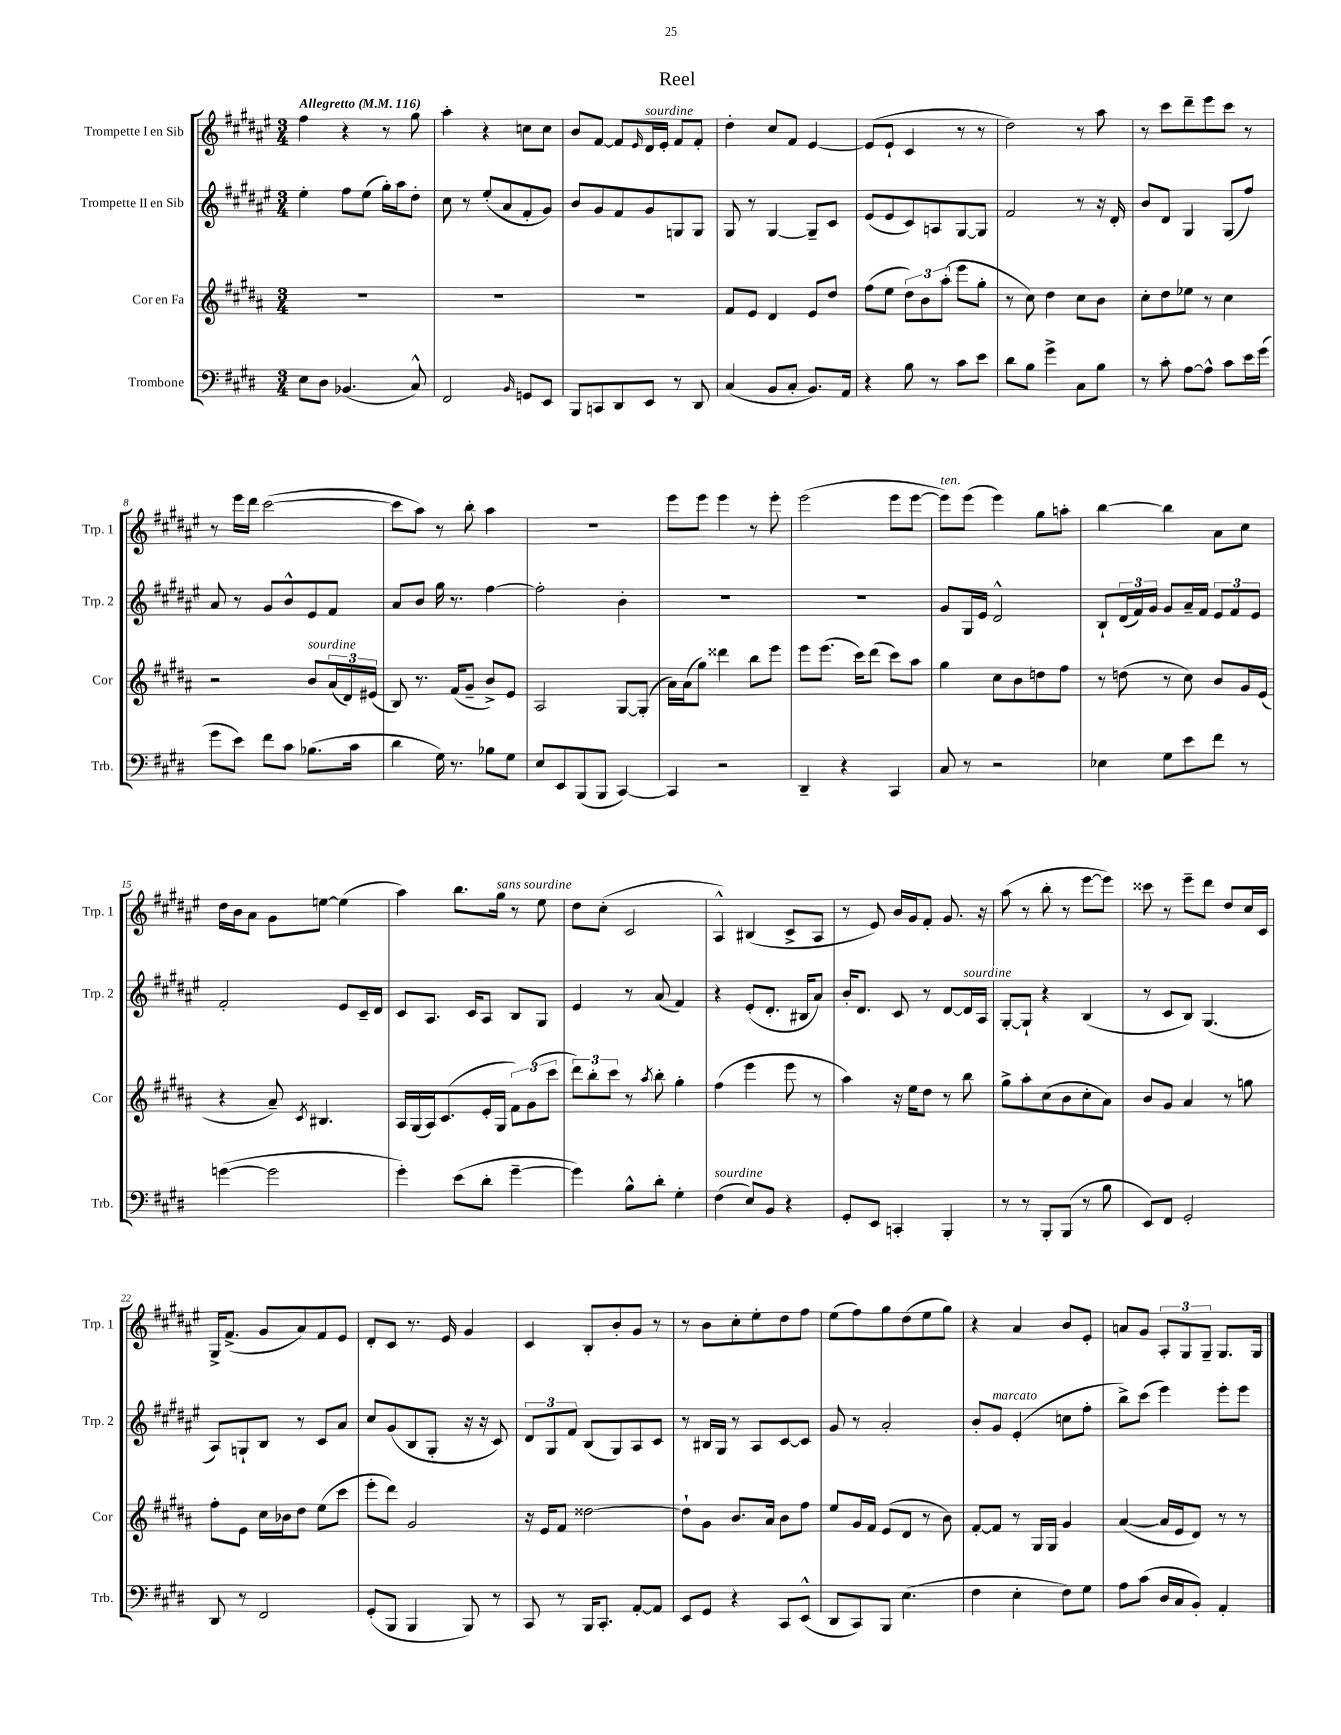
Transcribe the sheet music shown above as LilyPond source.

\header { title = "Reel" }
<<
\new StaffGroup <<
\new Staff = "s0" \with { instrumentName = "Trompette I en Sib" shortInstrumentName = "Trp. 1" } {
    \clef treble \key fis \major \numericTimeSignature \time 3/4 \tempo "Allegretto" 4 = 116
    fis''4 r4 r8 gis''8 |
    ais''4-. r4 c''8 c''8 |
    b'8 fis'8~ fis'8 \grace { eis'16 } dis'16^\markup { \italic "sourdine" } eis'16-. fis'8 fis'8-. |
    dis''4-. cis''8 fis'8 eis'4~ |
    eis'8( eis'8-! cis'4 r8 r8 |
    dis''2) r8 ais''8 |
    r8 cis'''8 dis'''8-- eis'''8 cis'''8 r8 |
    r8 eis'''16 dis'''16 cis'''2~( |
    cis'''8 ais''8) r8 b''8-. ais''4 |
    R2. |
    eis'''8 eis'''8 eis'''4 r8 eis'''8-. |
    eis'''2( eis'''8 eis'''8~ |
    eis'''8^\markup { \italic "ten." }) eis'''8( eis'''4) gis''8 a''8-. |
    b''4~ b''4 ais'8 cis''8 |
    dis''16 b'16 ais'8 gis'8 e''8~ e''4( |
    ais''4) b''8. gis''16^\markup { \italic "sans sourdine" } r8 eis''8 |
    dis''8 cis''8-.( cis'2 |
    ais4-^) bis4( cis'8-> ais8 |
    r8 eis'8) b'16 gis'16 fis'8-. gis'8. r16 |
    ais''8( r8 b''8-. r8 eis'''8~ eis'''8) |
    cisis'''8 r8 eis'''8-- dis'''8 dis''8 cis''16 cis'16 |
    gis16-> fis'8.->( gis'8 ais'8) fis'8 eis'8 |
    dis'8-. cis'8 r8. eis'16 gis'4 |
    cis'4 b8-. b'8-. gis'8 r8 |
    r8 b'8 cis''8-. eis''8-. dis''8 fis''8 |
    eis''8( fis''8) gis''8 dis''8( eis''8 gis''8) |
    r4 ais'4 b'8 eis'8-. |
    a'8 gis'8 \tuplet 3/2 { ais8-. gis8 gis8-- } gis8. gis16 \bar "|." |
}
\new Staff = "s1" \with { instrumentName = "Trompette II en Sib" shortInstrumentName = "Trp. 2" } {
    \clef treble \key fis \major \numericTimeSignature \time 3/4
    eis''4-. fis''8 eis''8( gis''16-.) ais''16 dis''8-. |
    cis''8 r8 eis''8-.( ais'8 fis'8-. gis'8) |
    b'8 gis'8 fis'8 gis'8 g8 g8 |
    gis8 r8 gis4~ gis8-- cis'8 |
    eis'8( eis'8 cis'8) a8 gis8~ gis8 |
    fis'2 r8 r16 dis'16-. |
    b'8 dis'8 gis4 gis8( fis''8) |
    ais'8 r8 gis'8 b'8-^ eis'8 fis'8 |
    ais'8 b'8 gis''16 r8. fis''4~ |
    fis''2-. b'4-. |
    R2. |
    R2. |
    gis'8 gis16 eis'16 dis'2-^ |
    b8-! \tuplet 3/2 { dis'16( fis'16) gis'16 } gis'8 ais'16-- fis'16 \tuplet 3/2 { eis'8 fis'8 eis'8 } |
    fis'2-. eis'8 cis'16-- dis'16 |
    cis'8 ais8. cis'16 ais8 b8 gis8 |
    eis'4 r8 ais'8( fis'4) |
    r4 eis'8-.( dis'8.-. bis16 ais'8) |
    b'16-. dis'8. cis'8 r8 dis'8~ dis'16^\markup { \italic "sourdine" } ais16 |
    gis8~-. gis8-! r4 b4( |
    r8 cis'8 b8) gis4.( |
    ais8) g8-! b8 r8 cis'8 ais'8 |
    cis''8 gis'8( b8 gis8-. r16 r16 cis'8) |
    \tuplet 3/2 { dis'8 gis8 fis'8 } b8( gis8) ais8 cis'8 |
    r8 bis16 gis16 r8 ais8 cis'8~ cis'8 |
    gis'8 r8 ais'2-. |
    b'8-. gis'8^\markup { \italic "marcato" } eis'4-.( c''8 fis''8-. |
    b''8->) cis'''8( eis'''4) eis'''8-. eis'''8 \bar "|." |
}
\new Staff = "s2" \with { instrumentName = "Cor en Fa" shortInstrumentName = "Cor" } {
    \clef treble \key b \major \numericTimeSignature \time 3/4
    R2. |
    R2. |
    R2. |
    fis'8 e'8 dis'4 e'8 dis''8 |
    fis''8( e''8 \tuplet 3/2 { dis''8) b'8 ais''8-.( } e'''8 gis''8-. |
    r8 cis''8) dis''4 cis''8 b'8 |
    cis''8-. dis''8 ees''8 r8 cis''4 |
    r2 b'8^\markup { \italic "sourdine" } \tuplet 3/2 { ais'16( dis'16) eis'16( } |
    b8) r8. fis'16( gis'8-- b'8->) e'8 |
    ais2 gis8~ gis8-.( |
    ais'16) ais'16( gis''8) disis'''4 b''8 e'''8 |
    e'''8 e'''8.( cis'''16) dis'''8( cis'''8) ais''8 |
    gis''4 cis''8 b'8 d''8 fis''8 |
    r8 d''8( r8 cis''8) b'8 gis'16 e'16( |
    r4 ais'8--) \acciaccatura { cis'8 } bis4. |
    ais16 gis16( ais16) cis'8.( e'16-. gis16 \tuplet 3/2 { fis'8) gis'8( cis'''8 } |
    \tuplet 3/2 { dis'''8) b''8-. cis'''8 } r8 \acciaccatura { ais''8 } b''8-. gis''4-. |
    fis''4( e'''4 e'''8 r8 |
    ais''4) r16 e''16 dis''8 r8 b''8 |
    gis''8-> ais''8-. cis''8( b'8 cis''8-. ais'8) |
    b'8 gis'8 ais'4 r8 g''8 |
    fis''8-. e'8 cis''16 bes'16 dis''8 e''8( cis'''8 |
    e'''8-. dis'''8) gis'2 |
    r16 e'16 fis'8 disis''2~ |
    disis''8-! gis'8 b'8. ais'16 b'8 fis''8 |
    e''8 gis'16 fis'16 e'8( dis'8 r8 b'8) |
    fis'8~-. fis'8 r8 gis16 gis16 gis'4 |
    ais'4~( ais'16 e'16 dis'8) r8 r8 \bar "|." |
}
\new Staff = "s3" \with { instrumentName = "Trombone" shortInstrumentName = "Trb." } {
    \clef bass \key e \major \numericTimeSignature \time 3/4
    e8 dis8 bes,4.( cis8-^) |
    fis,2 \grace { b,16 } g,8 e,8 |
    b,,8 c,8 dis,8 e,8 r8 dis,8 |
    cis4( b,8 cis8-. b,8.) a,16 |
    r4 b8 r8 cis'8 e'8 |
    dis'8 b8 gis'4-> cis8 b8 |
    r8 cis'8-. a8~ a8-^ cis'8 e'16 gis'16( |
    gis'8 e'8) fis'8 cis'8 bes8.( cis'16 |
    dis'4 gis16) r8. bes8 gis8 |
    e8 e,8 b,,8( b,,8 cis,4~) |
    cis,4 r2 |
    dis,4-- r4 cis,4 |
    cis8 r8 r2 |
    ees4 gis8 e'8 fis'8 r8 |
    g'4~( g'2 |
    gis'4-.) e'8( dis'8-. gis'4~-- |
    gis'4) b8-^ dis'8-. gis4-. |
    fis4^\markup { \italic "sourdine" }( e8) b,8 r4 |
    gis,8-. e,8 c,4-. b,,4-. |
    r8 r8 b,,8-. b,,8( r8 b8 |
    e,8) fis,8 gis,2-. |
    dis,8 r8 fis,2 |
    gis,8-.( b,,8 b,,4 b,,8) r8 |
    cis,8 r8 b,,16 cis,8.-. a,8~-. a,8 |
    e,8 gis,8 r4 cis,8 e,8-^( |
    dis,8 cis,8) b,,8 e4.( |
    fis4 e4-. fis8) gis8 |
    a8 cis'8( dis16 cis16 b,8-.) a,4-. \bar "|." |
}
>>
>>
